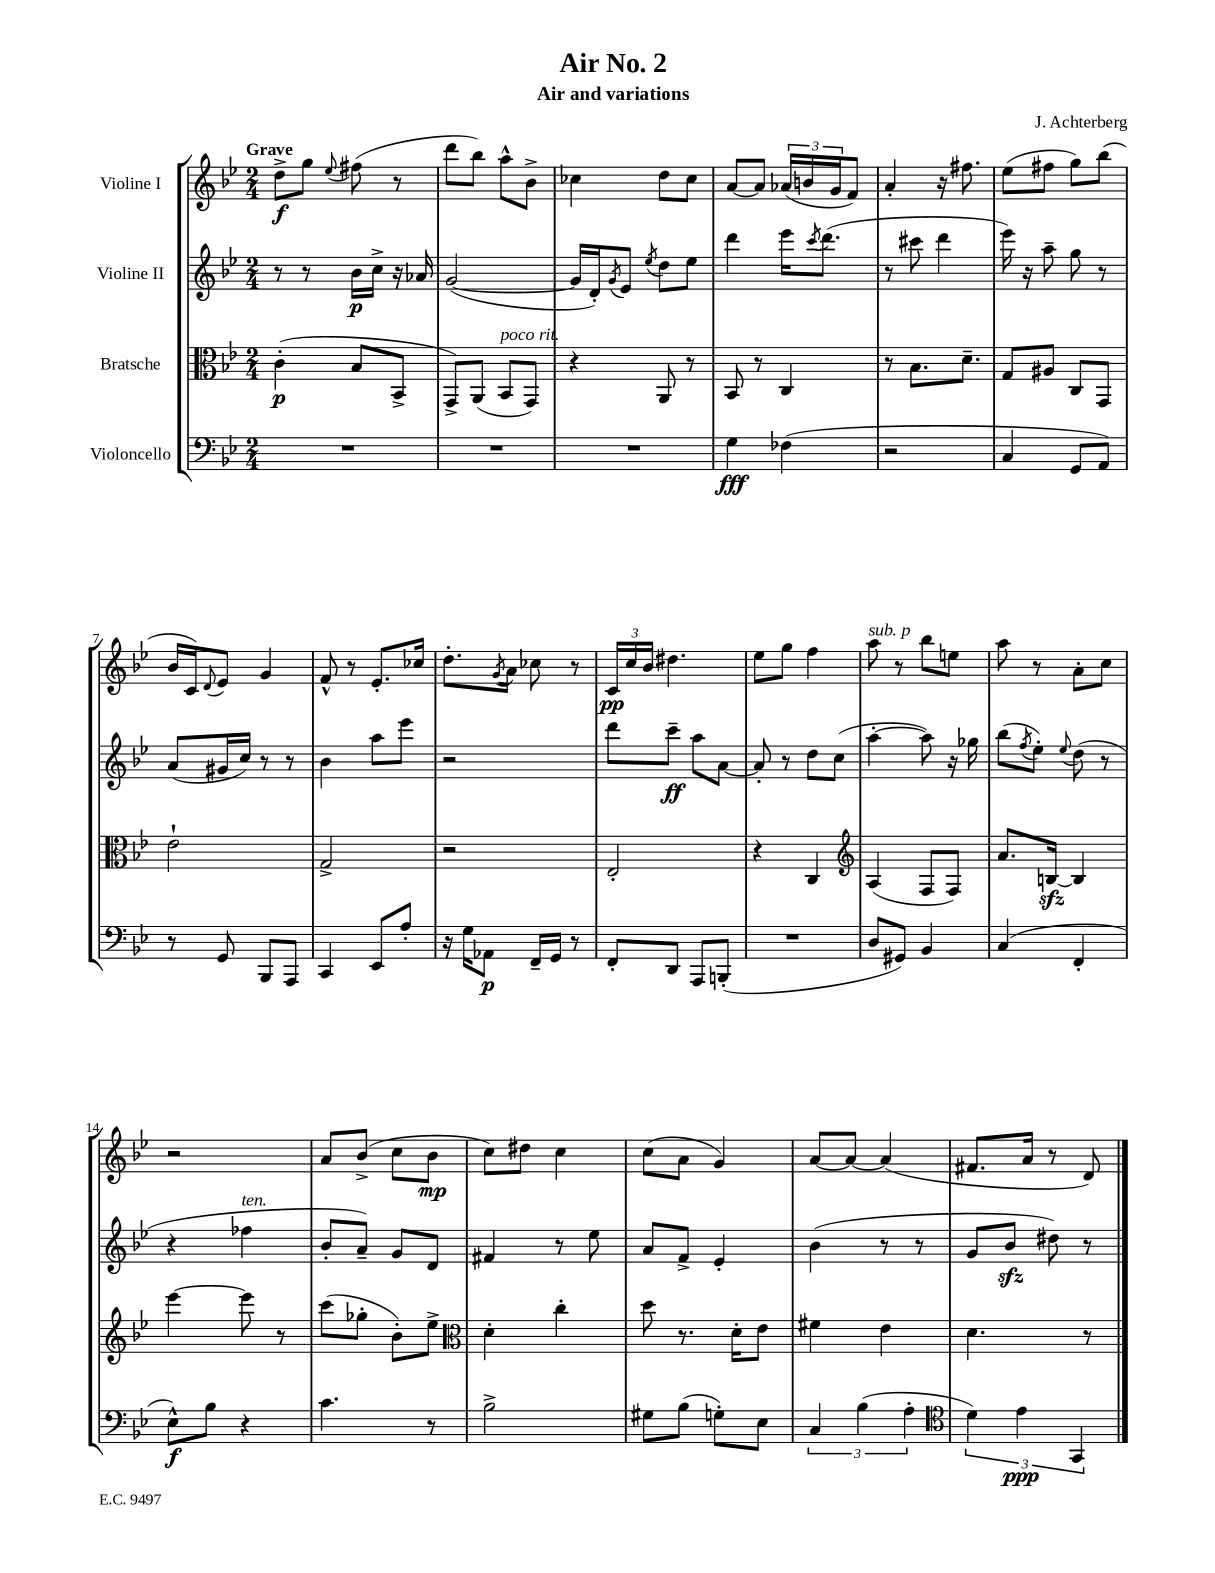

**kern	**kern	**kern	**kern
*staff4	*staff3	*staff2	*staff1
*clefF4	*clefC3	*clefG2	*clefG2
*k[b-e-]	*k[b-e-]	*k[b-e-]	*k[b-e-]
*M2/4	*M2/4	*M2/4	*M2/4
2r	(4c'	8r	8dd^
.	.	8r	8gg
.	.	.	8qqee-
.	8B-	16b-	(8ff#
.	.	16cc^	.
.	8BB-^	16r	8r
.	.	16a-	.
=	=	=	=
2r	8GG^)	([2g	8ddd
.	(8AA	.	8bb-)
.	8BB-	.	8aa^^
.	8GG)	.	8b-^
=	=	=	=
2r	4r	16g]	4cc-
.	.	16d')	.
.	.	8qg	.
.	.	8e-	.
.	.	8qee-	.
.	8AA	8dd	8dd
.	8r	8ee-	8cc-
=	=	=	=
4G	8BB-	4ddd	[8a
.	8r	.	8a]
(4F-	4C	16eee-	(24a-
.	.	.	24b
.	.	8qccc	.
.	.	(8.ddd	.
.	.	.	24g
.	.	.	8f)
=	=	=	=
2r	8r	8r	4a'
.	8.B-	8ccc#	.
.	.	4ddd	16r
.	8.d~	.	8.ff#
=	=	=	=
4C	8G	16eee-)	(8ee-
.	.	16r	.
.	8A#	8aa~	8ff#
8GG	8C	8gg	8gg)
8AA)	8GG	8r	(8bb-
=	=	=	=
8r	2e-`	(8a	16b-
.	.	.	16c)
.	.	.	8qqd
8GG	.	16g#	8e-
.	.	16cc)	.
8BBB-	.	8r	4g
8AAA	.	8r	.
=	=	=	=
4CC	2G^	4b-	8f^^
.	.	.	8r
8EE-	.	8aa	8.e-'
8A'	.	8eee-	.
.	.	.	16cc-
=	=	=	=
16r	2r	2r	8.dd'
16G	.	.	.
8AA-	.	.	.
.	.	.	8qg
.	.	.	16a
16FF~	.	.	8cc-
16GG	.	.	.
8r	.	.	8r
=	=	=	=
8FF'	2E-'	8ddd	24c
.	.	.	24cc
.	.	.	24b-
8DD	.	8ccc~	4.dd#
8AAA	.	8aa	.
(8BBB'	.	[8a	.
=	=	=	=
2r	4r	8a']	8ee-
.	.	8r	8gg
.	4C	8dd	4ff
.	.	(8cc	.
=	=	=	=
*	*clefG2	*	*
8D	(4A	[4aa'	8aa
8GG#)	.	.	8r
4BB-	8F	8aa])	8bb-
.	8F)	16r	8ee
.	.	16gg-	.
=	=	=	=
(4C	8.a	(8bb-	8aa
.	.	8qff	.
.	.	8ee-')	8r
.	[16B	.	.
.	.	8qqee-	.
4FF'	4B]	(8dd	8a'
.	.	8r	8cc
=	=	=	=
8E-^^)	[4eee-	4r	2r
8B-	.	.	.
4r	8eee-]	4ff-	.
.	8r	.	.
=	=	=	=
4.c	(8ccc	8b-'	8a
.	8gg-'	8a~)	(8b-^
.	8b-')	8g	8cc
8r	8ee-^	8d	8b-
=	=	=	=
*	*clefC3	*	*
2B-^	4d'	4f#	8cc)
.	.	.	8dd#
.	4cc'	8r	4cc
.	.	8ee-	.
=	=	=	=
8G#	8dd	8a	(8cc
(8B-	8.r	8f^	8a
8G')	.	4e-'	4g)
.	16d'	.	.
8E-	8e-	.	.
=	=	=	=
6C	4f#	(4b-	[8a
.	.	.	8a_
(6B-	.	.	.
.	4e-	8r	(4a]
6A'	.	.	.
.	.	8r	.
=	=	=	=
*clefC4	*	*	*
6d)	4.d	8g	8.f#
.	.	8b-	.
6e-	.	.	.
.	.	.	16a
.	.	8dd#)	8r
6GG	.	.	.
.	8r	8r	8d)
==	==	==	==
*-	*-	*-	*-
